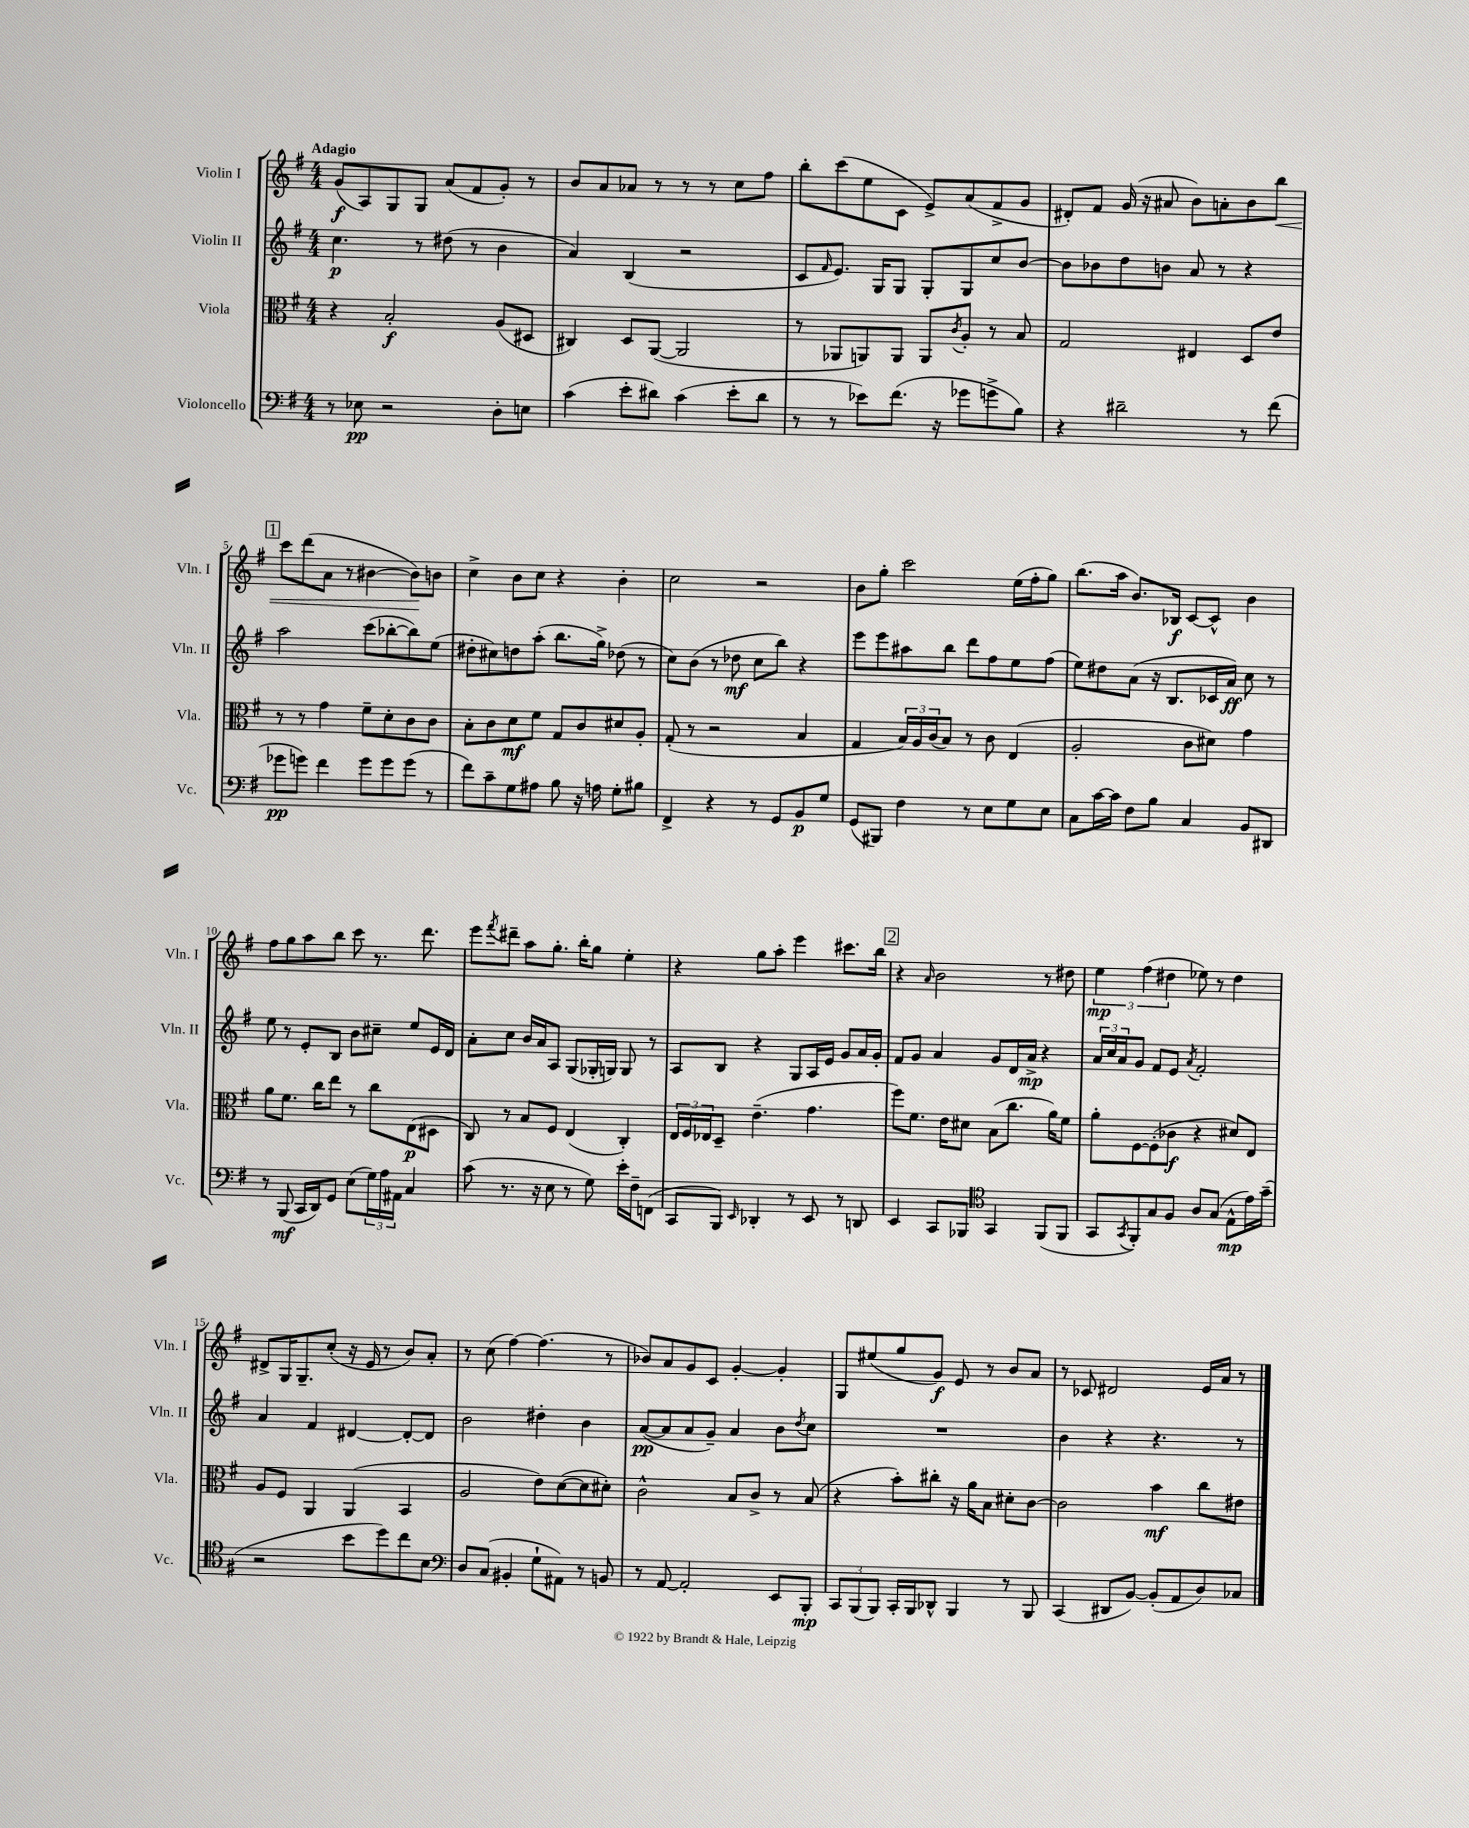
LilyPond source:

<<
\new StaffGroup <<
\new Staff = "s0" \with { instrumentName = "Violin I" shortInstrumentName = "Vln. I" } {
    \clef treble \key g \major \numericTimeSignature \time 4/4 \tempo "Adagio"
    g'8\f( a8) g8 g8 a'8( fis'8 g'8-.) r8 |
    b'8 a'8 aes'8 r8 r8 r8 c''8 fis''8 |
    b''8-. c'''8( e''8 c'8 e'8->) a'8( fis'8-> g'8 |
    dis'8-.) fis'8 g'16( r16 ais'8 b'8) a'8-. b'8 b''8\< |
    \mark \markup { \box "1" } c'''8 d'''8( a'8 r8 bis'4~ bis'8\!) b'8 |
    c''4-> b'8 c''8 r4 b'4-. |
    c''2 r2 |
    b'8 g''8-. c'''2 e''16( fis''16-. g''8) |
    b''8.( a''16 b'8.) bes16\f c'8~ c'8-^ b'4 |
    fis''8 g''8 a''8 b''8 c'''8 r8. d'''8. |
    e'''8 \acciaccatura { fis'''8 } dis'''8-- a''8 g''8.-. b''16-. g''8 e''4-. |
    r4 g''8 a''8-. e'''4 cis'''8. b''16 |
    \mark \markup { \box "2" } r4 \grace { a'16 } b'2 r8 dis''8 |
    \tuplet 3/2 { e''4\mp fis''4( dis''4 } ees''8) r8 dis''4 |
    dis'8-> g16 g8.-- c''8-.( r16 e'16 r8 b'8) a'8-. |
    r8 c''8( fis''4~) fis''4.( r8 |
    bes'8) a'8 g'8 c'8 g'4~-. g'4-. |
    g8 eis''8( g''8 g'8\f) e'8 r8 b'8 a'8 |
    r8 ces'8 dis'2 e'16 a'16 r8 \bar "|." |
}
\new Staff = "s1" \with { instrumentName = "Violin II" shortInstrumentName = "Vln. II" } {
    \clef treble \key g \major \numericTimeSignature \time 4/4
    c''4.\p r8 dis''8( r8 b'4 |
    a'4) b4( r2 |
    c'8 \grace { fis'16 } e'8.) g16 g8 g8-. g8 c''8 b'8~ |
    b'8 bes'8 d''8 b'8 a'8 r8 r4 |
    \mark \markup { \box "1" } a''2 c'''8( bes''8~-. bes''8) e''8( |
    dis''8-. cis''8) d''8 a''8-.( b''8. g''16->) des''8( r8 |
    c''8) b'8( r8 des''8\mf c''8 b''8) r4 |
    e'''8 e'''8 ais''8 b''8 d'''8 fis''8 e''8 fis''8( |
    e''8) dis''8 a'8( r16 b8. ces'16 a'16\ff) c''8 r8 |
    e''8 r8 e'8-. b8 b'8 cis''8-- e''8 e'16 d'16 |
    a'8-. c''8 b'16 a'16 a8 g8( ges16-. g16) g8 r8 |
    a8 b8 r4 g8 a16 e'16 g'8 a'16 g'16-. |
    \mark \markup { \box "2" } fis'8 g'8 a'4 g'8 d'16 a'16->\mp r4 |
    \tuplet 3/2 { a'16 c''16 a'16 } g'8 fis'8 e'8 \acciaccatura { a'8 } fis'2-. |
    a'4 fis'4 dis'4~ dis'8~-. dis'8 |
    b'2 dis''4-. b'4 |
    a'8~\pp( a'8 a'8 g'8--) a'4 b'8 \acciaccatura { d''8 } c''8 |
    R1 |
    b'4 r4 r4. r8 \bar "|." |
}
\new Staff = "s2" \with { instrumentName = "Viola" shortInstrumentName = "Vla." } {
    \clef alto \key g \major \numericTimeSignature \time 4/4
    r4 b2-.\f a8( dis8 |
    cis4) d8 a,8~( a,2 |
    r8 aes,8 a,8) a,8 a,8 \acciaccatura { c'8 } a8-. r8 b8 |
    g2 eis4 d8 e'8 |
    \mark \markup { \box "1" } r8 r8 g'4 fis'8-- d'8-. c'8 c'8 |
    b8-. c'8 d'8\mf fis'8 g8 c'8 dis'8 a8-. |
    g8-.( r8 r2 b4 |
    g4 \tuplet 3/2 { b16) a16 c'16( } b8) r8 c'8 e4( |
    a2-. c'8 dis'8) g'4 |
    a'8 fis'8. c''16 e''8 r8 c''8 e8\p( dis8 |
    c8) r8 b8 fis8 e4( c4-.) |
    \tuplet 3/2 { e16 fis16 ees16 } d8-- e'4.--( g'4. |
    \mark \markup { \box "2" } fis''8) fis'8. e'16 dis'8 b8( c''8. a'16) fis'8 |
    a'8-. fis8~ fis8-.( ces'8\f r4 dis'8) e8 |
    a8 fis8 a,4 a,4( b,4 |
    a2 e'8) d'8~( d'8 dis'8-.) |
    c'2-^ b8 c'8-> r8 b8( |
    r4 b'8-.) cis''8-. r16 a'16 b8 dis'8-. c'8~ |
    c'2 b'4\mf c''8 eis'8 \bar "|." |
}
\new Staff = "s3" \with { instrumentName = "Violoncello" shortInstrumentName = "Vc." } {
    \clef bass \key g \major \numericTimeSignature \time 4/4
    r8 ees8\pp r2 d8-. e8 |
    c'4( e'8-. dis'8) c'4( e'8-. dis'8 |
    r8 r8 ees'8) fis'8.( r16 ges'8 g'8-> b8) |
    r4 dis'2-- r8 fis'8( |
    \mark \markup { \box "1" } ges'8\pp g'8) fis'4 g'8 g'8 g'8( r8 |
    fis'8) c'8-- g8 ais8 b8 r16 a16 g8-. bis8 |
    fis,4-> r4 r8 g,8 b,8\p g8 |
    g,8( bis,,8) fis4 r8 e8 g8 e8 |
    c8 c'16~ c'16 fis8 b8 c4 b,8 dis,8 |
    r8 b,,8\mf( c,16 d,16) g,8 e8( \tuplet 3/2 { g16) a16 ais,16 } c4 |
    c'8( r8. r16 e8 r8 g8) e'16-. fis16-- f,8( |
    c,8 b,,8) \grace { e,16 } des,4-. r8 e,8 r8 d,8 |
    \mark \markup { \box "2" } e,4 c,8 bes,,8 \clef tenor g,4 fis,8( fis,8 |
    g,8 \acciaccatura { g,8 } fis,8-.) g8 fis8 a8 g8( e8-^\mp e'16) g'16--( |
    r2 b'8 d''8) c''8 b8 |
    \clef bass d8 c8( bis,4-. g8-! ais,8) r8 b,8 |
    r8 a,8~ a,2-. e,8 b,,8-.\mp |
    \tuplet 3/2 { c,8 b,,8( b,,8) } c,16-. b,,16 des,8-^ b,,4 r8 b,,8 |
    c,4( dis,8 b,8~) b,8-.( a,8 d8) ces8 \bar "|." |
}
>>
>>
